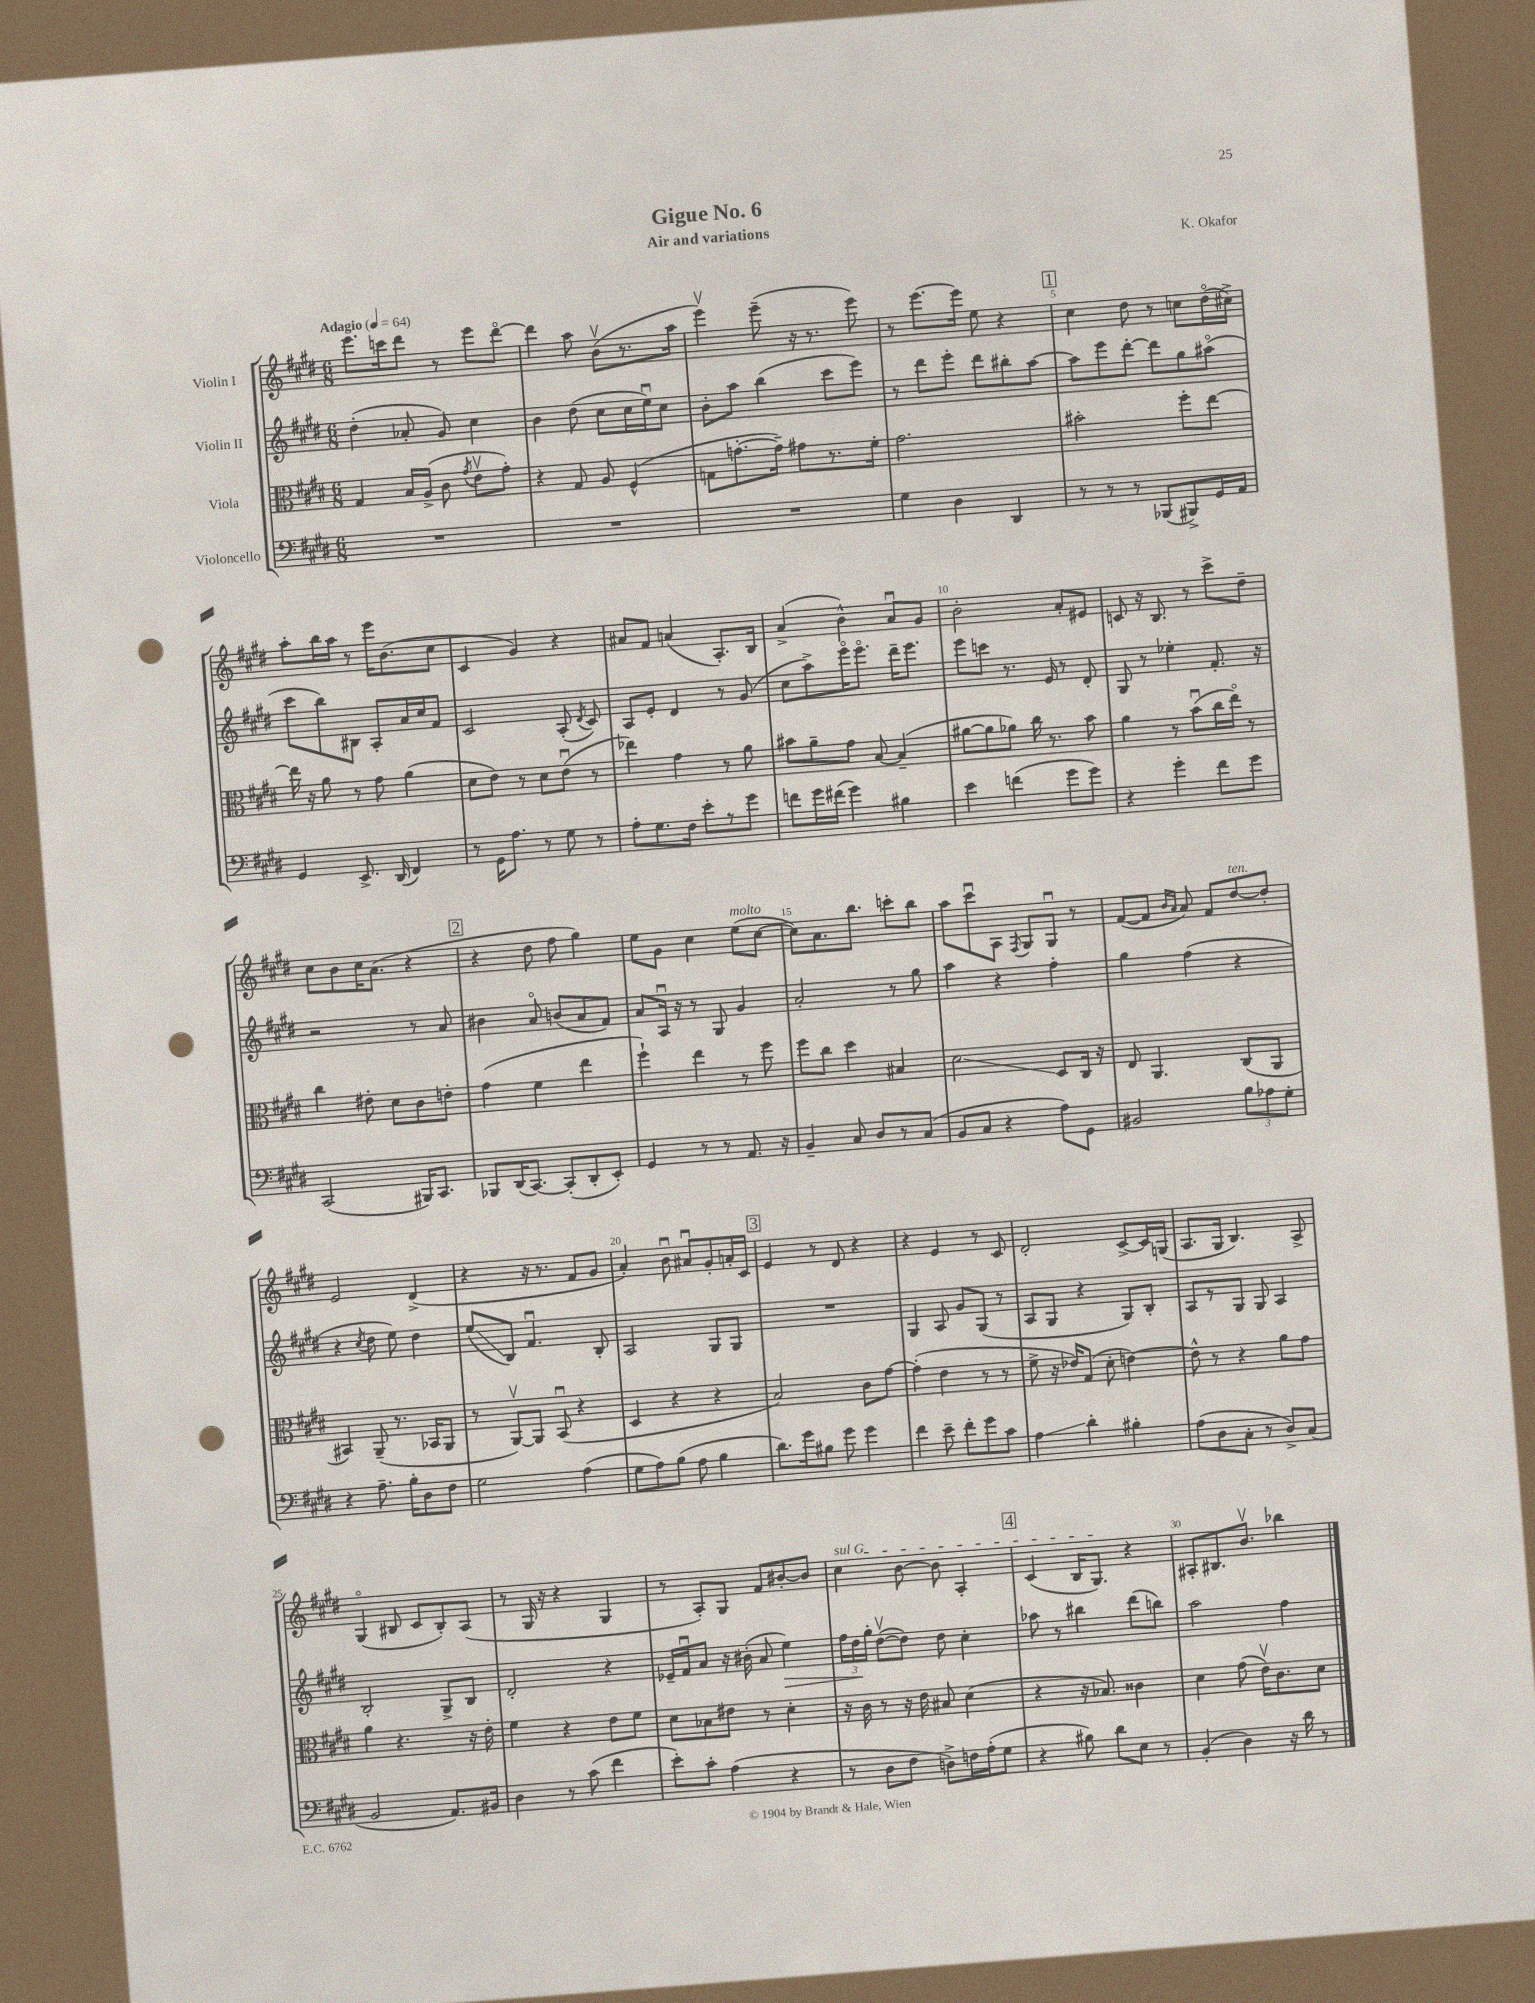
\header { title = "Gigue No. 6" composer = "K. Okafor" subtitle = "Air and variations" }
<<
\new StaffGroup <<
\new Staff = "s0" \with { instrumentName = "Violin I" } {
    \clef treble \key e \major \numericTimeSignature \time 6/8 \tempo "Adagio" 4 = 64
    \autoBeamOff e'''8.[ c'''16 dis'''8] r8 e'''8[ dis'''8]~\flageolet |
    dis'''4 a''8 b'8[\upbow( r8. a''16] |
    e'''4\upbow) e'''8--( r16 r8. e'''8) |
    r8 e'''8.[~ e'''16] e''8 r4 |
    \mark \markup { \box "1" } cis''4 dis''8 r8 c''8[ dis''16\flageolet( cis''16]->) |
    a''8[-. b''16 a''16] r8 e'''16[ b'8.( cis''8] |
    cis'4 gis'4) r4 |
    ais'8[ fis'8] a'4( a8.[-.) b16] |
    a'4->( b'4-^) a'8[\downbow gis'8] |
    b'2-. a'8[-. eis'8] |
    c'8 r16 b8. r8 cis'''8[-> dis''8]-- |
    cis''8[ b'8 cis''16 a'8.]( r4 |
    \mark \markup { \box "2" } r4 dis''8 fis''8 gis''4) |
    e''8[ gis'8] cis''4 e''8[^\markup { \italic "molto" }( cis''8]~ |
    cis''8[) a'8. b''8.] c'''8[-. b''8] |
    a''8[ cis'''8\downbow a8] \acciaccatura { fis8 } gis8[ gis8]\downbow r8 |
    fis'8[~( fis'8] \grace { b'16[ a'16] } a'8) fis'8[ dis''8~^\markup { \italic "ten." } dis''8]-. |
    e'2 dis'4->( |
    r4 r16 r8. fis'8[ gis'8] |
    a'4-.) b'8\downbow ais'8[\downbow gis'8-. a'16-. cis'16] |
    \mark \markup { \box "3" } e'4 r8 dis'8 r4 |
    r4 e'4 r8 cis'8 |
    dis'2-. cis'8[~-> cis'16 g16]( |
    a8.[ gis16] b4.) a8-> |
    gis4\flageolet( bis8 cis'8[ bis8-.) a8]( |
    r8 gis16 r16 r4 gis4 |
    r8 a8[-.) gis8] fis'8[ bis'8~-. bis'8] |
    \once \override TextSpanner.bound-details.left.text = \markup { \italic "sul G" } cis''4\startTextSpan b'8~ b'8 a4-. |
    \mark \markup { \box "4" } cis'4( b16[ gis8.]\stopTextSpan) r4 |
    ais8[-. bis8. b'8.]\upbow bes''4 \bar "|." |
}
\new Staff = "s1" \with { instrumentName = "Violin II" } {
    \clef treble \key e \major \numericTimeSignature \time 6/8
    \autoBeamOff dis''4-.( aes'8-. gis'8) cis''4 |
    b'4 dis''8( cis''8[ cis''16 e''16\downbow) cis''8] |
    b'8[-. a''8] b''4( cis'''8[ e'''8]) |
    r8 dis'''8[ e'''8]-. dis'''8[ bis''8-. a''8]~ |
    \mark \markup { \box "1" } a''8[ e'''8 dis'''8]~-. dis'''8[ gis''8 ais''8]\flageolet( |
    cis'''8[ b''8) bis8] a8[-. a'16 cis''16 fis'8] |
    cis'2 a8-.( \acciaccatura { dis'8 } cis'8) |
    a8[ e'8]-. dis'4 r8 gis'8( |
    cis''8[ a''8->) e'''16\flageolet e'''8.]\flageolet dis'''16[-- e'''8.] |
    e'''8[ c'''8] r8. e'16 r8 dis'8-. |
    gis8 r8 ees''4-. fis'8.-. r16 |
    r2 r8 a'8 |
    \mark \markup { \box "2" } bis'4 a'8\flageolet b'8[( a'8 fis'8]) |
    a'8[ a16]\downbow r16 r8 gis8 gis'4 |
    a'2-. r8 gis''8 |
    a''4 r4 fis''4-. |
    gis''4 fis''4( r4 |
    r4 \acciaccatura { cis''8 } dis''8 e''8) dis''4 |
    e''8[\glissando( b8]) fis'4.\downbow b8-. |
    a2 gis8[ gis8] |
    \mark \markup { \box "3" } R2. |
    gis4 a8 gis'8[ gis8]( r8 |
    a8[ gis8] r4 gis8[) b8]-. |
    a8[ r8 gis8] gis8 a4 |
    b2-. gis8[-> b8] |
    dis'2-. r4 |
    ees'16[-- fis'16\downbow a'8] r16 bis'16-.( a'8 e''4\>) |
    \tuplet 3/2 { fis''16[ dis''16\! gis''16]-. } dis''8[~\upbow( dis''8]) dis''8 cis''4-. |
    \mark \markup { \box "4" } aes''8 r8 bis''4 dis'''8[( b''8]) |
    a''2 fis''4 \bar "|." |
}
\new Staff = "s2" \with { instrumentName = "Viola" } {
    \clef alto \key e \major \numericTimeSignature \time 6/8
    \autoBeamOff gis4 b16[ a16]->( cis'8 \acciaccatura { gis'8 } e'8[\upbow gis'8]-.) |
    r4 gis8 a8 fis4-^( |
    g8[ g'8.~-. g'16]--) gis'8[ r8. fis'16]-. |
    gis'2. |
    \mark \markup { \box "1" } bis'2-. fis''8[-. e''8]~ |
    e''16 r16 a'8 r8 gis'8 a'4( |
    dis'8[ e'8]) r8 dis'8[ e'8]\downbow( r8 |
    ees''4) gis'4 r8 a'8 |
    bis'8[ a'8-- gis'8] b8~ b4--( |
    ais'8[~ ais'8 aes'8]) cis''16 r8. b'8 |
    a'4 r8 b'8[\downbow( cis''16 e''16]\flageolet) r8 |
    cis''4 eis'8-. dis'8[ cis'8 e'8]-. |
    \mark \markup { \box "2" } gis'4( fis'4 e''4 |
    fis''4-!) e''4 r8 fis''8 |
    fis''8[ cis''8] dis''4 bis4 |
    dis'2\glissando dis8[ cis16] r16 |
    e8 a,4. cis8[( a,8] |
    bis,4) a,8--( r8. bes,16[ a,8] |
    r8 a,8[~\upbow) a,8] b,8\downbow( r4 |
    dis4 r4 r4 |
    \mark \markup { \box "3" } b2) cis'8[ gis'8]~ |
    gis'4-.( e'4 r8 r8 |
    fis'8-> r16 ees'16[) gis8]( dis'8-. e'4~) |
    e'8-^ r8 r4 a'8[ gis'8] |
    a'4 r4. r16 e'16-. |
    fis'4 r4 e'8[ fis'8] |
    dis'8[ bes8 eis'8] r8 dis'4-. |
    r16 cis'16 r8 r16 e'16 bis8 dis'4( |
    \mark \markup { \box "4" } r4 r16 bes8.) cisis'4 |
    dis'4 gis'8( e'16[\upbow) cis'8. dis'8] \bar "|." |
}
\new Staff = "s3" \with { instrumentName = "Violoncello" } {
    \clef bass \key e \major \numericTimeSignature \time 6/8
    \autoBeamOff R2. |
    R2. |
    R2. |
    gis4 dis4 dis,4 |
    \mark \markup { \box "1" } r8 r8 r8 bes,,8[( bis,,8->) gis,16 a,16] |
    gis,4 e,8.-> dis,16( fis,4) |
    r8 gis,16[ a8.] r8 gis8 r8 |
    a8[-. gis8. fis16] e'8[-. r8 gis'8] |
    f'8[ gis'16 fis'16]( gis'4) bis4 |
    e'4 f'4( gis'8[ gis'8]) |
    r4 gis'4-. fis'8[ gis'8] |
    cis,2( bis,,16[) cis,8.] |
    \mark \markup { \box "2" } bes,,8[ dis,16( cis,8.]~) cis,8[-.( dis,8-. e,8]-.) |
    gis,4 r8 r8 a,8. r16 |
    b,4-- cis8 dis8[ r8 cis8]( |
    b,8[ cis8] r4 a8[) gis,8] |
    bis,2 \tuplet 3/2 { b8[ aes8 gis8]-. } |
    r4 a8.-- b16[-. dis8 fis8] |
    gis2 a4( |
    gis8[ a8) b8]( a8 b4 |
    \mark \markup { \box "3" } dis'8.[) gis'16 bis8] gis'8 gis'4 |
    fis'4 e'8-- fis'8[-. gis'8 cis'8] |
    a4\glissando dis'4-. bis4-. |
    a8[( dis8 cis8]-. r8 dis8[->) cis8]( |
    b,2 a,8.[) bis,16] |
    dis4 r8 cis'8( fis'4 |
    e'8[-.) cis'8]-. a4( r4 |
    r8 dis8[ fis8] d8[->) f16 a16-.( gis8] |
    \mark \markup { \box "4" } r4 bis8) dis'8[ e8] r8 |
    b,4-.( dis4) r16 dis'16 r8 \bar "|." |
}
>>
>>
\layout { \context { \Score \override BarNumber.break-visibility = ##(#f #t #t) barNumberVisibility = #(every-nth-bar-number-visible 5) } }
